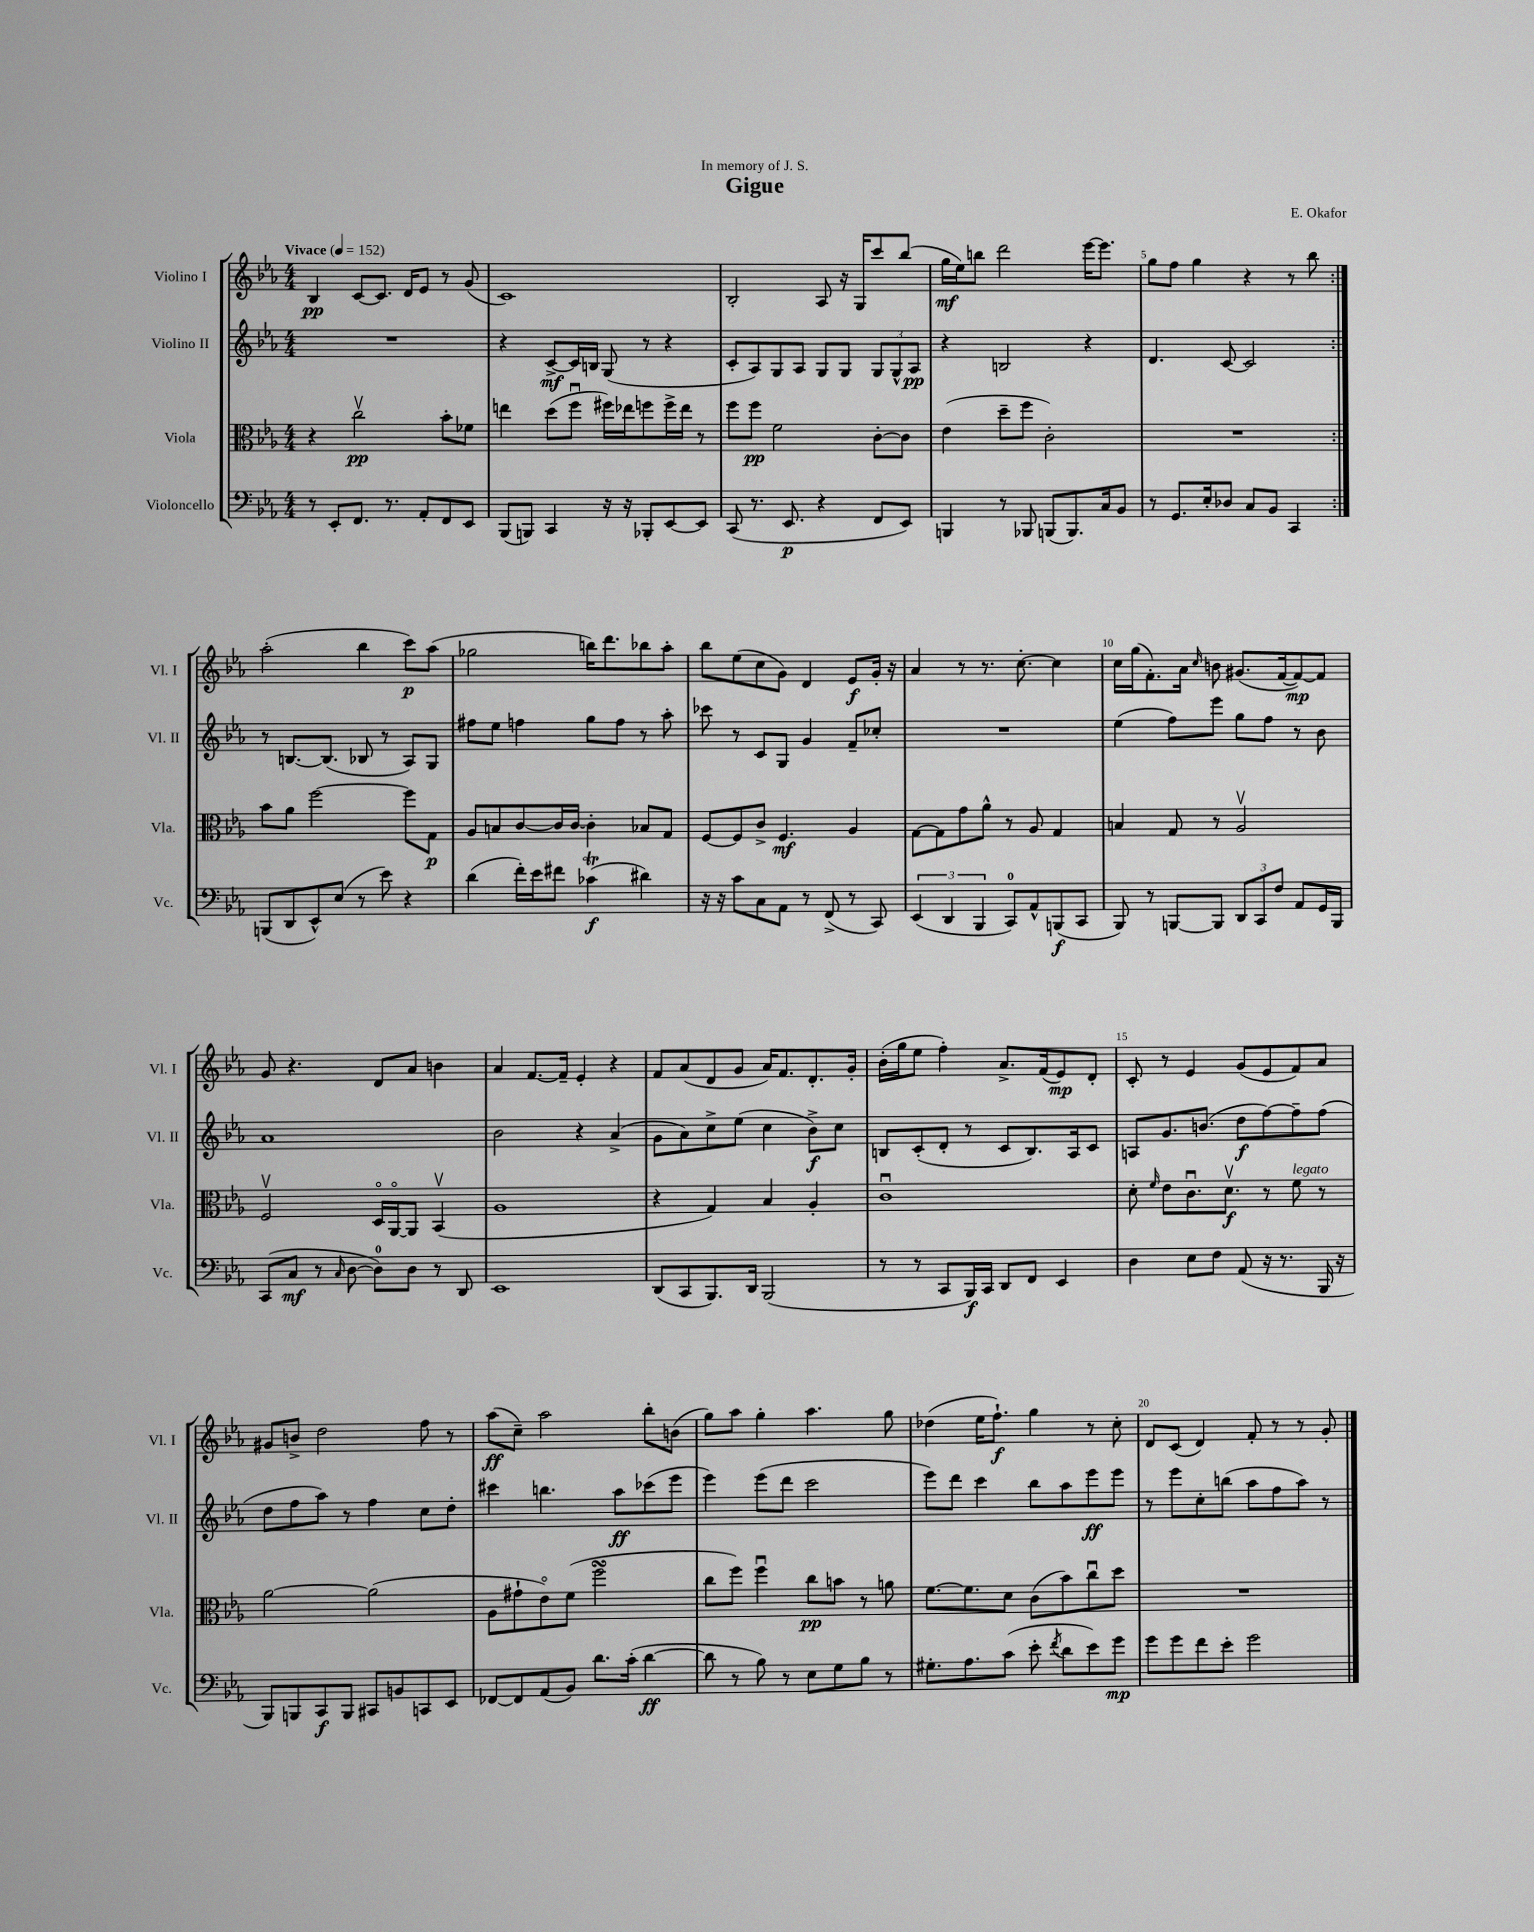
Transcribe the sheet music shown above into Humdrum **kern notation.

**kern	**kern	**kern	**kern
*staff4	*staff3	*staff2	*staff1
*clefF4	*clefC3	*clefG2	*clefG2
*k[b-e-a-]	*k[b-e-a-]	*k[b-e-a-]	*k[b-e-a-]
*M4/4	*M4/4	*M4/4	*M4/4
*MM152	*MM152	*MM152	*MM152
8r	4r	1r	4B-/
8EE-'/L	.	.	.
8.FF/J	2ccv\	.	[8c/L
.	.	.	8.c/]J
8.r	.	.	.
.	.	.	16d/LK
8AA-'/L	.	.	8e-/J
8FF/	8b-'\L	.	8r
8EE-/J	8f-\J	.	(8g/
=	=	=	=
(8BBB-/L	4ee\	4r	1c)
8BBB/J)	.	.	.
4CC/	(8dd\L	[8c^/L	.
.	8ffu\J	16c/]L	.
.	.	16B/JJ	.
16r	16ff#\LL)	(8G/	.
16r	16ee-\J	.	.
8BBB-'/L	8ff\	8r	.
[8EE-/	16ff^\L	4r	.
.	16ee-\JJ	.	.
8EE-/]J	8r	.	.
=	=	=	=
(8CC/	8ff\L	8c'/L	2B-'/
8.r	8ff\J	8A-/)	.
.	2f\	8G/	.
8.EE-/	.	.	.
.	.	8A-/J	.
4r	.	8G/L	8A-/
.	.	8G/J	16r
.	.	.	16G/LK
8FF/L	[8c'\L	12G/L	8ccc/
.	.	12G^^/	.
8EE-/J)	8c\]J	.	(8bb-/J
.	.	12A-/J	.
=	=	=	=
4BBB/	(4e-\	4r	16gg\LL
.	.	.	16ee-\J)
.	.	.	8bb\J
8r	8dd~\L	2B/	2ddd\
8BBB-/	8ff\J	.	.
(8BBB/L	2c'\)	.	.
8.BBB/)	.	.	.
.	.	4r	[16eee-\LK
16C/k	.	.	8.eee-\]J
8BB-/J	.	.	.
=	=	=	=
8r	1r	4.d/	8gg\L
8.GG/L	.	.	8ff\J
.	.	.	4gg\
16E-'/k	.	.	.
8D-/J	.	[8c/	.
8C/L	.	2c/]	4r
8BB-/J	.	.	.
4CC/	.	.	8r
.	.	.	8bb-\
=:|!	=:|!	=:|!	=:|!
(8BBB/L	8b-\L	8r	(2aa-'\
8DD/	8a-\J	[8.B/L	.
8EE-^^/)	[2ff\	.	.
.	.	(8.B/]J	.
(8E-/J	.	.	.
8r	.	8B-/	4bb-\
8e-\)	.	8r	.
4r	8ff\]L	8A-/L)	8ccc\L)
.	8G\J	8G/J	(8aa-\J
=	=	=	=
(4d\	8A-/L	8ff#\L	2gg-\
.	8B/	8ee-\J	.
16f'\LL)	[8c/	4ff\	.
16e-\J	.	.	.
8f#\J	16c/]L	.	.
.	[16c/JJ	.	.
(4c-\	4c'\]	8gg\L	16bb\LK)
.	.	.	8.ddd\
.	.	8ff\J	.
4d#\)	8B-/L	8r	8bb-\
.	8G/J	8aa-'\	8aa-'\J
=	=	=	=
16r	[8F/L	8ccc-\	8bb-\L
16r	.	.	.
8c\L	8F/]	8r	(8ee-\
8C\	8c^/J	8c/L	8cc\
8AA-\J	4.F/	8G/J	8g\J)
8r	.	4g/	4d/
(8FF^/	.	.	.
8r	4A-/	8f~/L	8e-/L
8CC/)	.	8cc-'/J	16g'/Jk
.	.	.	16r
=	=	=	=
(6EE-/	[8G\L	1r	4a-/
.	8G\]	.	.
6DD/	.	.	.
.	8g\	.	8r
6BBB-/	.	.	.
.	8a-^^\J	.	8.r
8CC/L)	8r	.	.
.	.	.	[8.cc'\
8AA-^^/	8A-/	.	.
(8BBB/	4G/	.	4cc\]
8CC/J	.	.	.
=	=	=	=
8BBB-/)	4B/	(4ee-\	16cc\LL
.	.	.	(16gg\J
8r	.	.	8.f'\)
[8BBB/L	8G/	8ff\L)	.
.	.	.	16a-\Jk
.	.	.	16qqcc/
8BBB/]J	8r	8eee-\J	8b\
12DD/L	2A-v/	8gg\L	(8.g#/L
12CC/	.	.	.
.	.	8ff\J	.
12F/J	.	.	.
.	.	.	[16f/k
8AA-/L	.	8r	8f/_)
16GG/L	.	8b-\	8f/]J
16BBB/JJ	.	.	.
=	=	=	=
(8CC/L	2Fv/	1a-	8g/
8C/J	.	.	4.r
8r	.	.	.
16qqC/	.	.	.
[8D\	.	.	.
8D\]L)	16Do/LL	.	8d/L
.	[16AA-o/J	.	.
8D\J	8AA-/]J	.	8a-/J
8r	(4BB-v/	.	4b\
8DD/	.	.	.
=	=	=	=
1EE-	1A-	2b-\	4a-/
.	.	.	[8.f/L
.	.	.	16f~/]Jk
.	.	4r	4e-'/
.	.	(4a-^/	4r
=	=	=	=
(8DD/L	4r	8g\L	8f/L
8CC/	.	8a-\)	(8a-/
8.BBB-/)	4G/)	8cc^\	8d/
.	.	(8ee-\J	8g/J
16DD/Jk	.	.	.
(2BBB-/	4B-/	4cc\	16a-/LK)
.	.	.	8.f/
.	4A-'/	8b-^\L)	8.d'/
.	.	8cc\J	.
.	.	.	16g'/Jk
=	=	=	=
8r	1cu	8B/L	(16b-'\LL
.	.	.	16gg\J
8r	.	(8c'/	8ee-\J
8CC/L	.	8d'/J	4ff'\)
16BBB-/L)	.	8r	.
16CC/JJ	.	.	.
8DD/L	.	8c/L	8.a-^/L
8FF/J	.	8.B/)	.
.	.	.	(16f/k
4EE-/	.	.	8e-/)
.	.	16A-/k	.
.	.	8c/J	8d'/J
=	=	=	=
4D\	8d'\	8A/L	8c'/
.	16qqf/	.	.
.	8e-\L	8.g/	8r
8E-\L	8.cu\	.	4e-/
.	.	(8.b/J	.
8F\J	.	.	.
.	8.dv\J	.	.
(8AA-/	.	8dd\L	(8g/L
16r	8r	[8ff\)	8e-/
8.r	.	.	.
.	8f\	8ff~\]	8f/)
16BBB-/	8r	(8ff\J	8a-/J
16r	.	.	.
=	=	=	=
8BBB-/L)	[2a-\	8dd\L	8g#/L
8BBB/	.	8ff\	8b^/J
8CC/	.	8aa-\J)	2dd\
8BBB/J	.	8r	.
8CC#/L	(2a-\]	4ff\	.
8BB/	.	.	.
8CC/	.	8cc\L	8ff\
8EE-/J	.	8dd'\J	8r
=	=	=	=
[8FF-/L	8A-\L	4ccc#\	(8aa-\L
8FF-/]	8g#`\	.	8cc~\J)
(8AA-/	8e-o\)	4.bb\	2aa-\
8BB-/J)	(8f\J	.	.
8.d\L	2ff\	.	.
.	.	8aa-\L	.
(16c'\Jk	.	.	.
[4d\	.	(8ccc-\	8bb-'\L
.	.	8eee-\J	(8b\J
=	=	=	=
8d\]	8cc\L	4eee-\)	8gg\L)
8r	8ff\J)	.	8aa-\J
8B-\)	4ffu\	(8eee-\L	4gg'\
8r	.	8ddd\J	.
8E-\L	8cc\L	2ccc\	4.aa-\
8G\	8b\J	.	.
8B-\J	8r	.	.
8r	8a\	.	8gg\
=	=	=	=
8.G#'\L	[8.f\L	8eee-\L)	(4dd-\
.	.	8ddd\J	.
8.A-\	8.f\]	.	.
.	.	4ccc\	16ee-\LK
.	.	.	8.ff`\J)
(8c\J	8d\J	.	.
8e-'\	(8c\L	8bb-\L	4gg\
8qf/	.	.	.
8d\L	8b-\)	8aa-\	.
8e-\)	8ccu\	8eee-\	8r
8g\J	8dd\J	8eee-\J	8cc'\
=	=	=	=
8g\L	1r	8r	8d/L
8g\	.	8eee-\L	(8c/J
8f\	.	8cc'\	4d/)
8e-'\J	.	(8bb\J	.
2g\	.	8aa-\L	8f'/
.	.	8ff\	8r
.	.	8aa-\J)	8r
.	.	8r	8g'/
==	==	==	==
*-	*-	*-	*-
